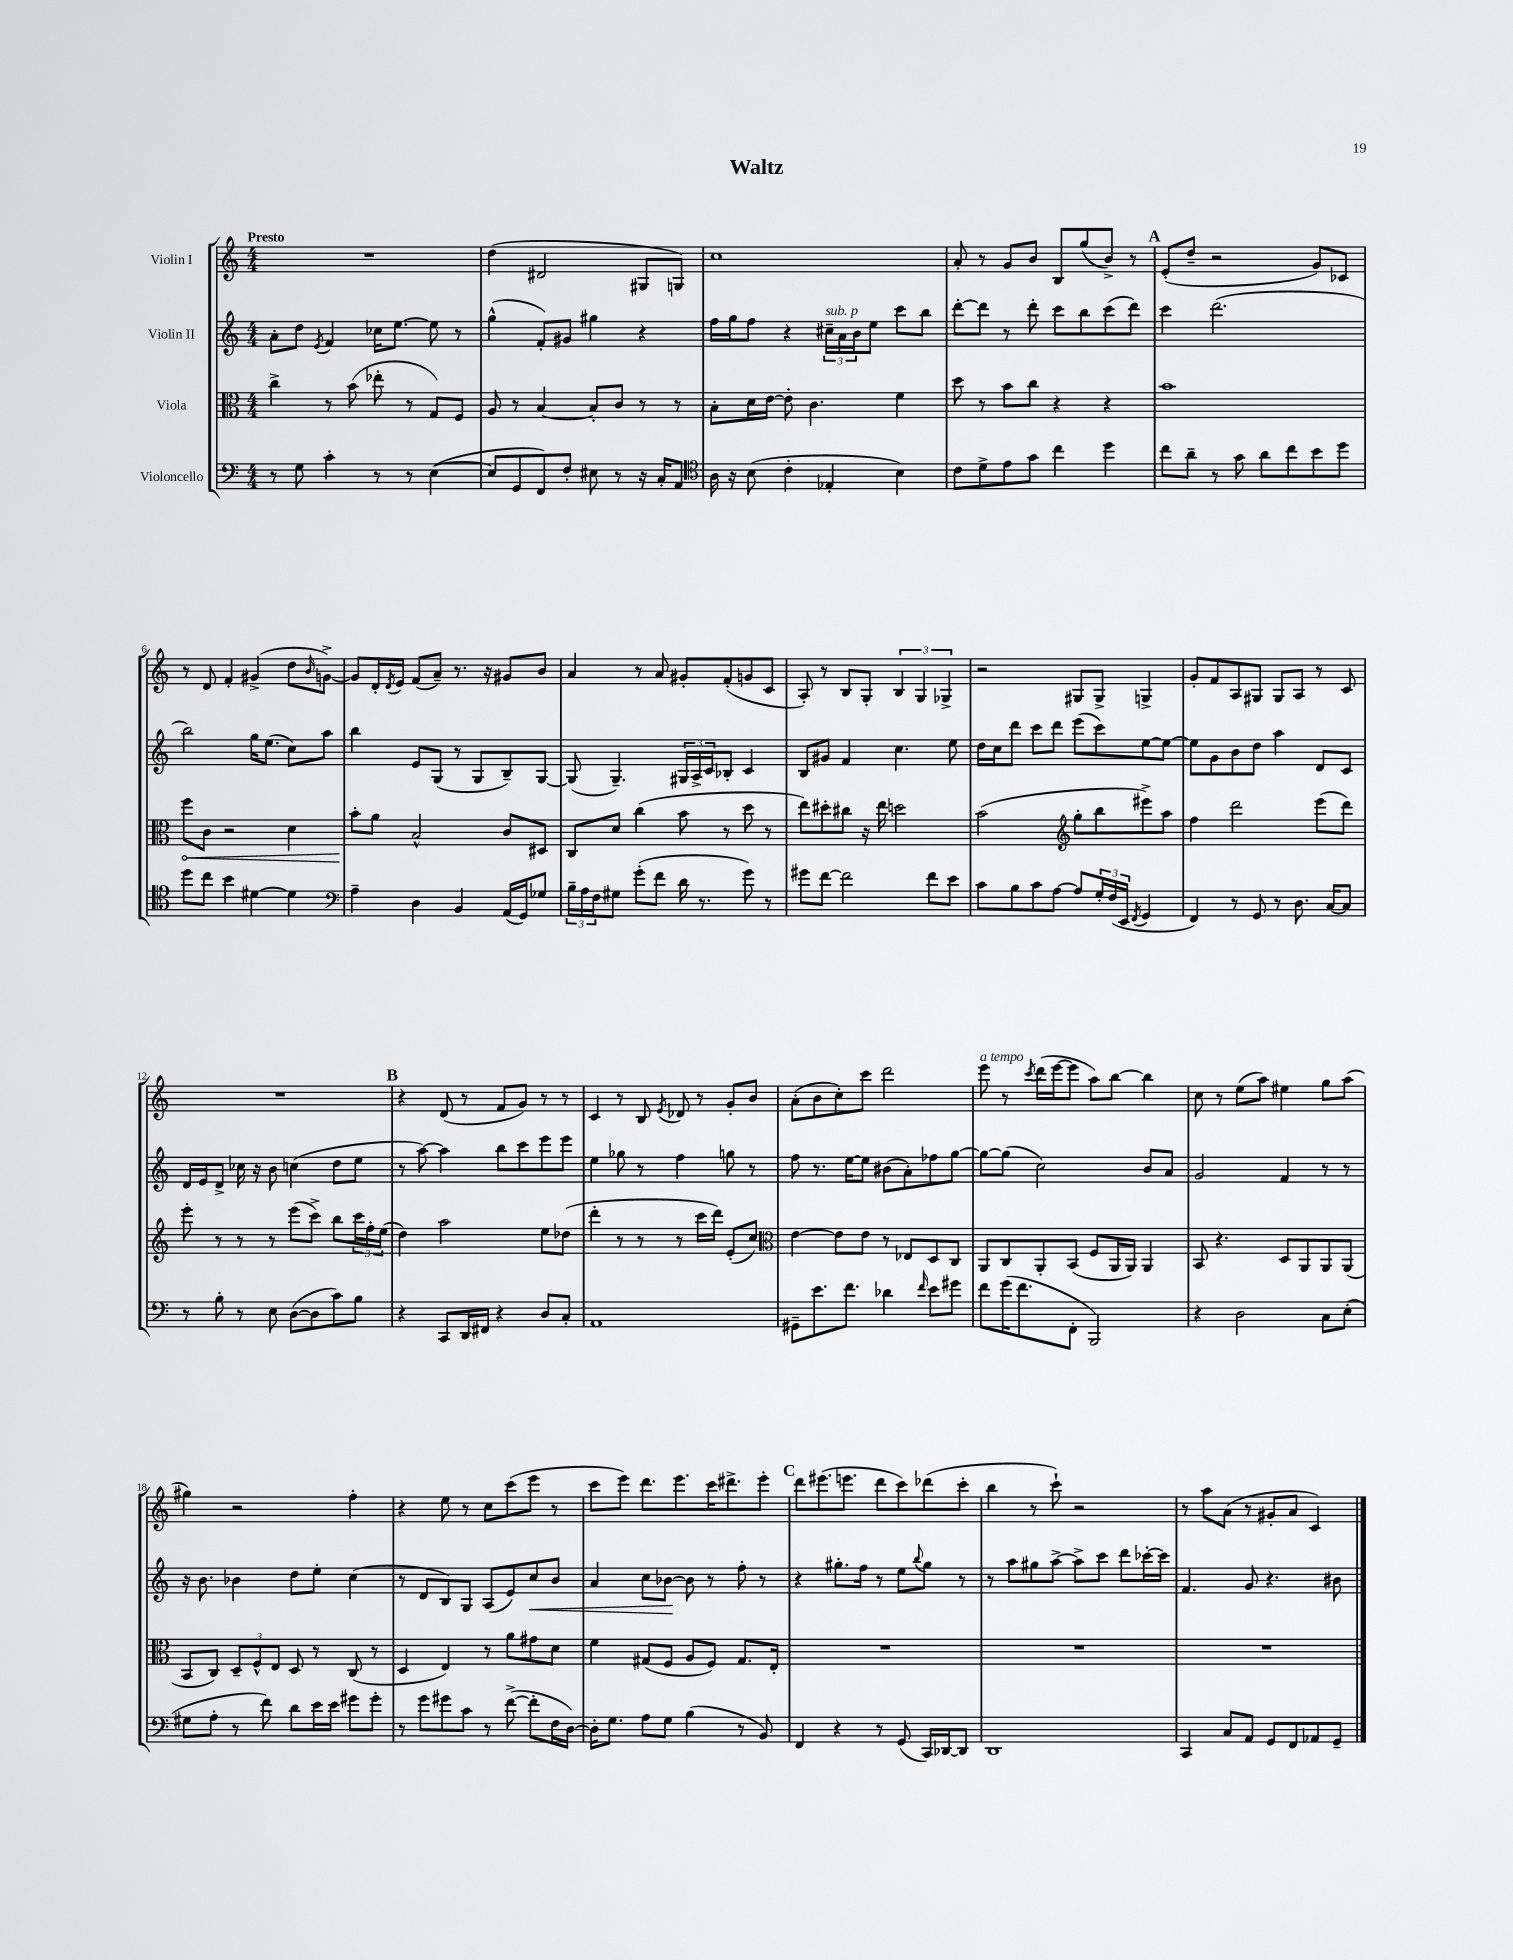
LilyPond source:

\header { title = "Waltz" }
<<
\new StaffGroup <<
\new Staff = "s0" \with { instrumentName = "Violin I" } {
    \clef treble \key c \major \numericTimeSignature \time 4/4 \tempo "Presto"
    R1 |
    d''4( dis'2 gis8 g8) |
    c''1 |
    a'8-. r8 g'8 b'8 b8 g''8( b'8->) r8 |
    \mark \markup { \bold "A" } e'8-.( d''8-- r2 g'8) ces'8 |
    r8 d'8 f'4-. gis'4->( d''8 \grace { b'16 } g'8~->) |
    g'8 d'16-. \acciaccatura { d'8 } e'16 f'8( a'8--) r8. r16 gis'8 b'8 |
    a'4 r8 a'8 gis'8-. f'8-.( g'8 c'8 |
    a8-.) r8 b8 g8-. \tuplet 3/2 { b4 g4 ges4-> } |
    r2 gis8 gis8-> g4-> |
    g'8-. f'8 a8 gis8 gis8 a8 r8 c'8 |
    R1 |
    \mark \markup { \bold "B" } r4 d'8( r8 f'8 g'8) r8 r8 |
    c'4 r8 b8 \acciaccatura { e'8 } des'8 r8 g'8-. b'8 |
    a'8-.( b'8 c''8-.) c'''8 d'''2 |
    e'''8^\markup { \italic "a tempo" } r8 \acciaccatura { c'''8 } d'''16( e'''16~ e'''8 a''8) b''8~ b''4 |
    c''8 r8 e''8( a''8) eis''4 g''8 a''8( |
    gis''4) r2 f''4-. |
    r4 e''8 r8 c''8 c'''8( e'''8 r8 |
    c'''8 e'''8) d'''8. e'''8. c'''16 dis'''8.-> e'''8-. |
    \mark \markup { \bold "C" } d'''8 eis'''8.( e'''8. d'''8 c'''8) des'''8( c'''8-. |
    b''4 r8 c'''8-!) r2 |
    r8 a''8 a'8( r8 gis'8-. a'8 c'4) \bar "|." |
}
\new Staff = "s1" \with { instrumentName = "Violin II" } {
    \clef treble \key c \major \numericTimeSignature \time 4/4
    a'8-. d''8 \acciaccatura { e'8 } f'4 ces''16 e''8.~ e''8 r8 |
    g''4-^( f'8-.) gis'8 gis''4 r4 |
    f''16 g''16 f''8 r4 \tuplet 3/2 { cis''16--^\markup { \italic "sub. p" } a'16 b'16 } e''8 c'''8 b''8 |
    d'''8~-. d'''8 r8 d'''8-. c'''8 b''8 c'''8( d'''8) |
    \mark \markup { \bold "A" } c'''4 d'''2.( |
    b''2) g''16 e''8.( c''8) a''8 |
    b''4 e'8 g8( r8 g8 b8--) g8~ |
    g8( g4.--) \tuplet 3/2 { gis16 a16-> c'16 } bes8-. c'4 |
    b8 gis'8 f'4 c''4. e''8 |
    d''16 c''16 d'''8 c'''8 d'''8 e'''8( c'''8) e''8~ e''8~ |
    e''8 g'8 b'8 d''8 a''4 d'8 c'8 |
    d'16 e'16 d'8-> ces''16 r16 b'8 c''4( d''8 e''8 |
    \mark \markup { \bold "B" } r8 a''8~) a''4 b''8 c'''8 e'''8 e'''8 |
    e''4 ges''8 r8 f''4 g''8 r8 |
    f''8 r8. e''16~ e''8 bis'8( a'8-.) fes''8 g''8~ |
    g''8~ g''8( c''2) b'8 a'8 |
    g'2 f'4 r8 r8 |
    r16 b'8. bes'4 d''8 e''8-. c''4( |
    r8 d'8 b8) g8 a8( e'8) c''8\< b'8 |
    a'4 c''8 bes'8~\! bes'8 r8 f''8-. r8 |
    \mark \markup { \bold "C" } r4 gis''8.-. f''16 r8 e''8 \appoggiatura { b''8 } gis''8 r8 |
    r8 a''8 gis''8 a''8~-> a''8-> c'''8 d'''8 ces'''16~-. ces'''16 |
    f'4. g'8 r4. bis'8 \bar "|." |
}
\new Staff = "s2" \with { instrumentName = "Viola" } {
    \clef alto \key c \major \numericTimeSignature \time 4/4
    c''4-> r8 b'8( ees''8-. r8 g8) f8 |
    a8 r8 b4~ b8-. c'8 r8 r8 |
    b8-. d'16 e'16~ e'8-. c'4. f'4 |
    d''8 r8 b'8 c''8 r4 r4 |
    \mark \markup { \bold "A" } b'1 |
    \once \override Hairpin.circled-tip = ##t f''8\< c'8 r2 d'4 |
    b'8-.\! a'8 b2-^ c'8 dis8 |
    c8 d'8 c''4( b'8 r8 d''8 r8 |
    e''8) dis''8-. cis''8 r16 e''16 d''2 |
    b'2( \clef treble g''8-. b''8 eis'''8->) a''8 |
    f''4 d'''2 e'''8( d'''8) |
    e'''8-. r8 r8 r8 e'''8( c'''8->) b''8 \tuplet 3/2 { c'''16 f''16-. e''16( } |
    \mark \markup { \bold "B" } d''4) a''2 e''8 des''8( |
    d'''4-. r8 r8 r8 c'''16 d'''16) e'8-.( c''8) |
    \clef alto e'4~ e'8 e'8 r8 ees8 d8 c8 |
    a,8 c8 a,8-. b,8( f8 a,16 a,16) a,4 |
    b,8 r4. d8 a,8 a,8 a,8( |
    b,8 c8) \tuplet 3/2 { d8-- f8-^ e8 } d8 r8 c8( r8 |
    d4 e4) r8 a'8 gis'8 d'8 |
    f'4 gis8( f8 a8 f8) gis8. e16-. |
    \mark \markup { \bold "C" } R1 |
    R1 |
    R1 \bar "|." |
}
\new Staff = "s3" \with { instrumentName = "Violoncello" } {
    \clef bass \key c \major \numericTimeSignature \time 4/4
    r8 g8 c'4-. r8 r8 e4~( |
    e8 g,8 f,8) f8-. eis8 r8 r16 c16-. a,8 |
    \clef tenor a16 r16 b8( c'4-. ees4-. b4) |
    c'8 d'8-> e'8 g'8 c''4 d''4 |
    \mark \markup { \bold "A" } c''8 a'8-- r8 g'8 a'8 c''8 b'8 d''8 |
    d''8 c''8 b'4 dis'4~ dis'4 |
    \clef bass a4-- d4 b,4 a,16( g,16) ges8 |
    \tuplet 3/2 { b16-- a16 f16 } gis8 g'8-.( f'8 d'16 r8. g'8) r8 |
    gis'8 f'8~ f'2 f'8 e'8 |
    c'8 b8 c'8 a8~ a8 \tuplet 3/2 { g16-. f16( e,16 } \acciaccatura { f,8 } g,4 |
    f,4) r8 g,8 r8 d8. c16~ c8 |
    r8 b8-. r8 e8 d8~( d8 c'8) b8 |
    \mark \markup { \bold "B" } r4 c,8 d,16 fis,16 r4 d8 c8-. |
    a,1 |
    gis,8-- e'8. f'8. des'4 \grace { f'16 } e'8 gis'8 |
    f'8 g'16( f'8. f,8-. b,,2) |
    r4 d2 c8 e8-.( |
    gis8 a8-. r8 f'8) d'8 e'16 e'16 gis'8 gis'8-. |
    r8 g'8 gis'8 c'8 r8 f'8~->( f'8-. f16 d16~) |
    d16-. g8. a8 g8 b4( r8 b,8) |
    \mark \markup { \bold "C" } f,4 r4 r8 g,8( c,16) des,16~ des,8 |
    d,1 |
    c,4 c8 a,8 g,8 f,8 aes,8 g,8-- \bar "|." |
}
>>
>>
